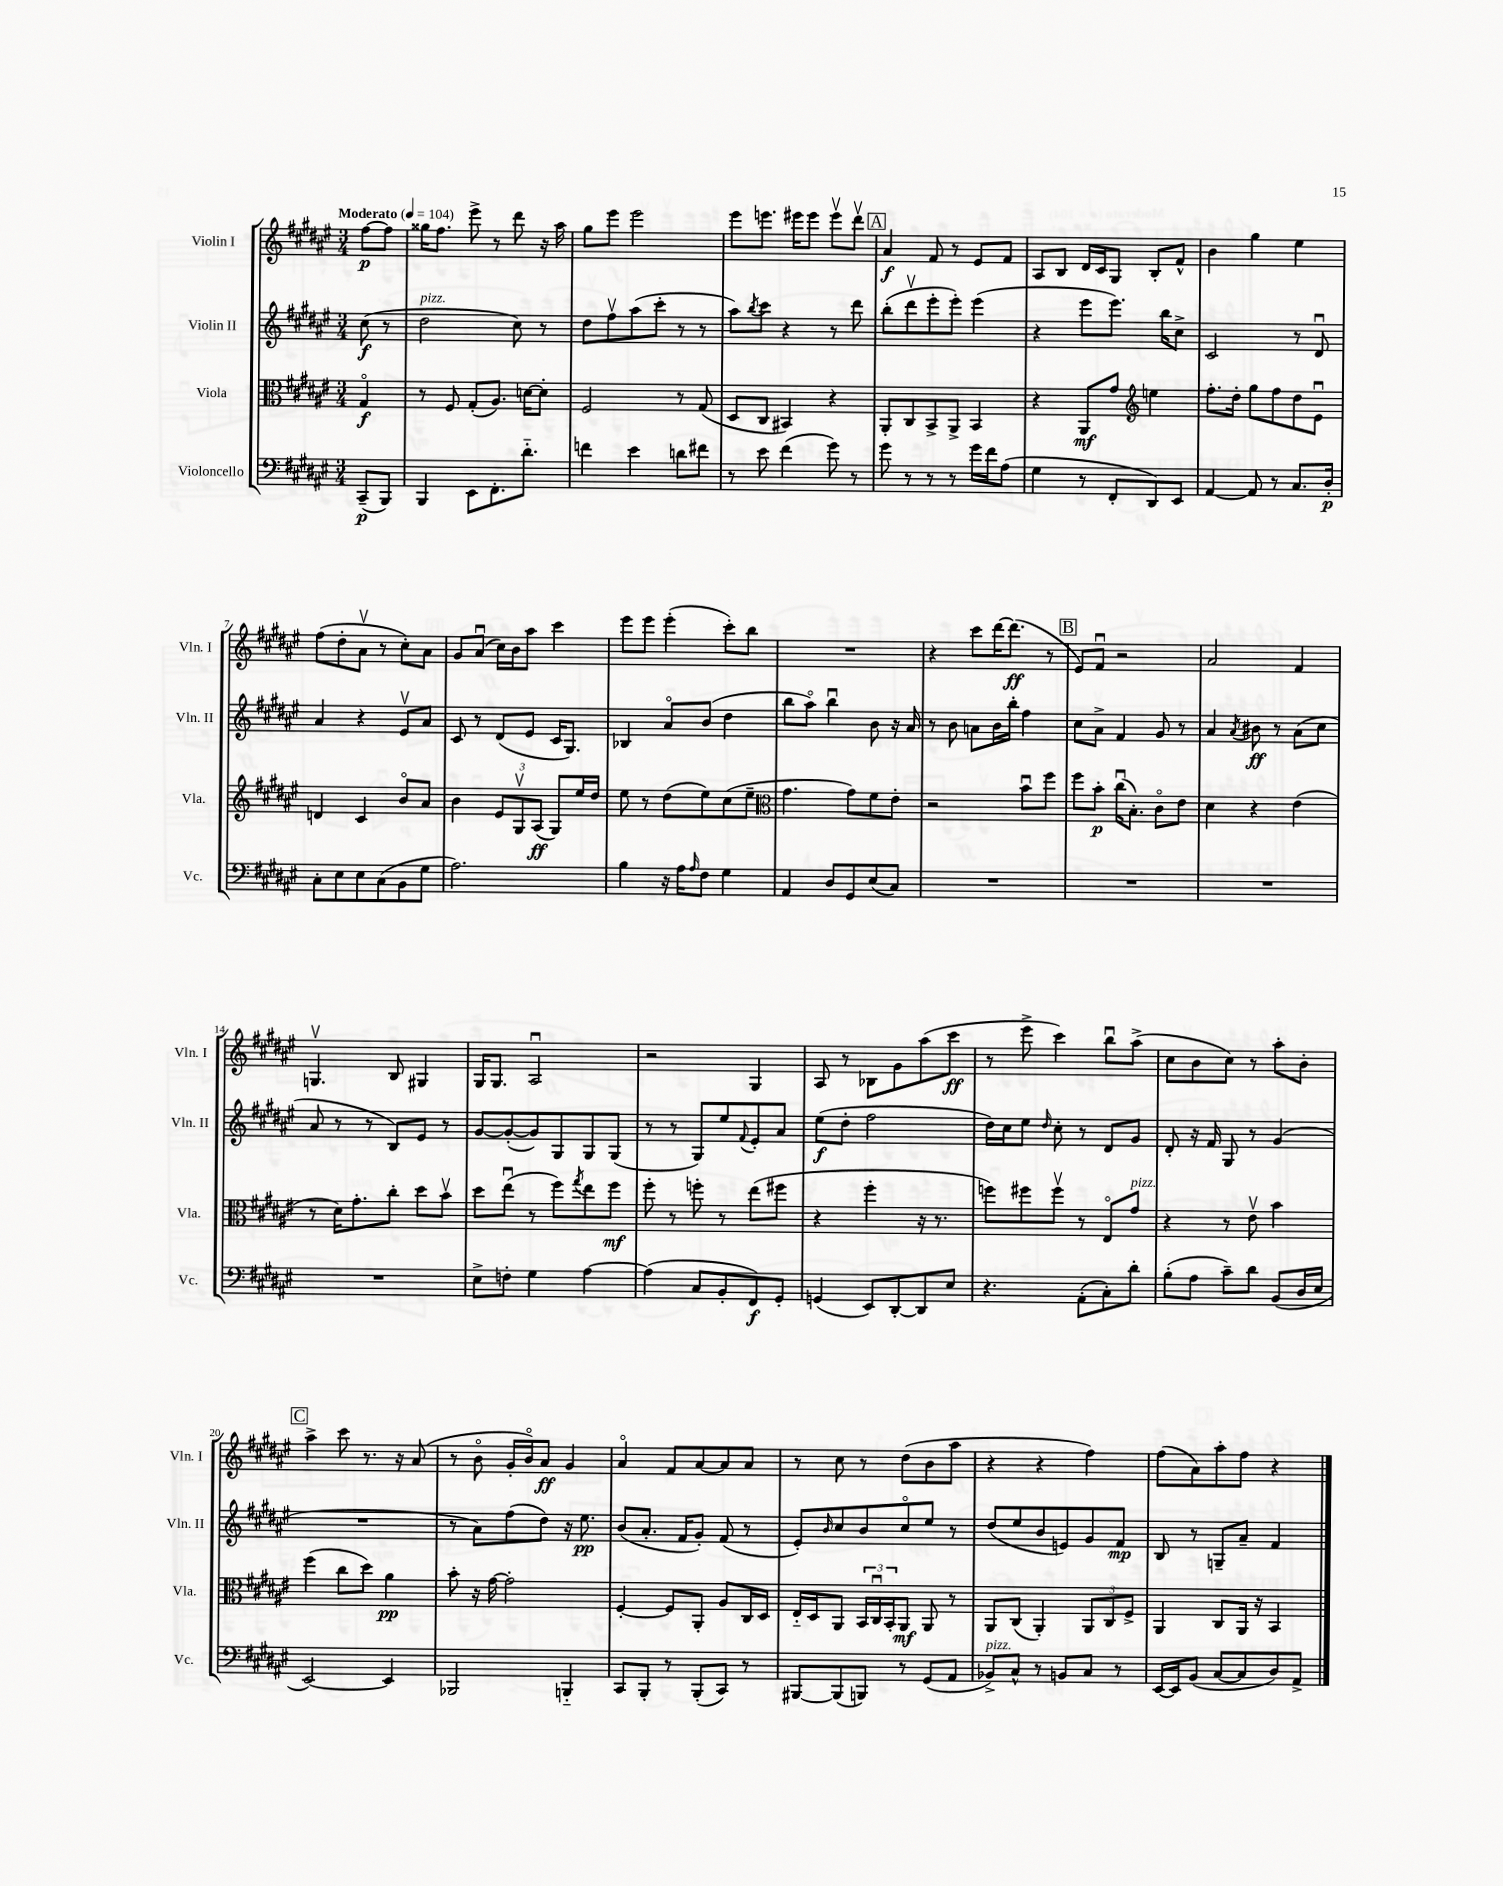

**kern	**kern	**kern	**kern
*staff4	*staff3	*staff2	*staff1
*clefF4	*clefC3	*clefG2	*clefG2
*k[f#c#g#d#a#e#]	*k[f#c#g#d#a#e#]	*k[f#c#g#d#a#e#]	*k[f#c#g#d#a#e#]
*M3/4	*M3/4	*M3/4	*M3/4
*MM104	*MM104	*MM104	*MM104
(8CC#~	4G#o	(8cc#	[8ff#
8BBB)	.	8r	8ff#]
=	=	=	=
4BBB	8r	2dd#	16gg##
.	.	.	8.ff#
.	8F#	.	.
8EE#	(8G#'	.	8eee#^
8.FF#'	8.A#)	.	8r
.	.	8cc#)	8ddd#
8.d#'~	[16d	.	.
.	8d']	8r	16r
.	.	.	16aa#
=	=	=	=
4f	2F#	8dd#	8gg#
.	.	8ff#v	8eee#
4e#	.	(8aa#	2eee#
.	.	8ccc#'	.
8d	8r	8r	.
8f#	(8G#	8r	.
=	=	=	=
8r	8D#	8aa#)	8eee#
.	.	8qbb	.
8e#	8C#	8ccc#	8.eee
(4f#	4BB#)	4r	.
.	.	.	16eee#
.	.	.	8eee#
8g#)	4r	8r	8eee#v
8r	.	8ddd#	8ddd#v
=	=	=	=
8g#	8AA#'	(8bb'	4a#
8r	8C#	8ddd#v	.
8r	8BB^	8eee#'	8f#
8r	8AA#^	8eee#')	8r
16g#	4BB	(4eee#	8e#
16f#	.	.	.
(8A#	.	.	8f#
=	=	=	=
4G#	4r	4r	8A#
.	.	.	8B
8r	8AA#	8eee#	16d#
.	.	.	16c#
8FF#'	8g#	8.eee#)	8G#
*	*clefG2	*	*
8DD#)	4ee	.	8B'
.	.	16bb	.
8EE#	.	8cc#^	8f#^^
=	=	=	=
[4AA#	8.ff#'	2c#	4b
.	16dd#'	.	.
8AA#]	8gg#	.	4gg#
8r	8ff#	.	.
8.C#	8dd#	8r	4ee#
.	8e#u	8d#u	.
16D#'	.	.	.
=	=	=	=
8C#'	4d	4a#	(8ff#
8E#	.	.	8dd#'
8E#	4c#	4r	8a#v
(8C#	.	.	8r
8BB	8bo	8e#v	8cc#')
8G#	8a#	8a#	8a#
=	=	=	=
2.A#)	4b	8c#	8g#
.	.	8r	(8a#u
.	12e#	(8d#	16cc#)
.	.	.	16b
.	12G#v	.	.
.	.	8e#	8aa#
.	(12A#	.	.
.	8G#)	16c#	4ccc#
.	.	8.G#)	.
.	16ee#	.	.
.	16dd#	.	.
=	=	=	=
4B	8ee#	4B-	8eee#
.	8r	.	8eee#
16r	(8dd#	8a#o	(4eee#'
16A#	.	.	.
16qqA#	.	.	.
8F#	8ee#)	(8b	.
4G#	(8cc#	4dd#	8ccc#')
.	8ee#~	.	8bb
=	=	=	=
*	*clefC3	*	*
4AA#	4.g#	8bb	2.r
.	.	8aa#o)	.
8D#	.	4bbu	.
8GG#	8g#)	.	.
(8E#	8f#	8b	.
8C#)	8e#'	16r	.
.	.	16a#	.
=	=	=	=
2.r	2r	8r	4r
.	.	8b	.
.	.	8a	8ccc#
.	.	16b	[16ddd#
.	.	16bb'	(8.ddd#]
.	8bu	4ff#	.
.	8ff#	.	8r
=	=	=	=
2.r	8ff#	8cc#	8e#)
.	8b'	8a#^	8f#u
.	(16cc#u	4f#	2r
.	8.B')	.	.
.	8c#o	8g#	.
.	8e#	8r	.
=	=	=	=
2.r	4d#	4a#	2a#
.	.	8qa#	.
.	4r	8b#	.
.	.	8r	.
.	(4e#	(8a#	4f#
.	.	8cc#	.
=	=	=	=
2.r	8r	8a#	4.Gv
.	16d#)	8r	.
.	8.g#'	.	.
.	.	8r	.
.	8cc#'	8B)	8B
.	8dd#	8e#	4G#
.	8bv	8r	.
=	=	=	=
8E#^	8dd#	[8g#	16G#
.	.	.	8.G#
8F'	(8ee#u	(8g#'_	.
4G#	8r	8g#])	2A#u
.	8ff#)	8G#	.
.	8qgg#	.	.
[4A#	8ee#	8G#	.
.	8ff#	(8G#	.
=	=	=	=
(4A#]	8ff#'	8r	2r
.	8r	8r	.
8C#	8ff'	8G#)	.
8BB'	8r	8ee#	.
.	.	8qqf#	.
8FF#)	(8ee#	8e#'	4G#
8GG#'	8ff#	8a#	.
=	=	=	=
(4GG	4r	(8ee#	8A#
.	.	8dd#'	8r
8EE#)	4ff#'	2ff#	8B-
[8DD#'	.	.	8g#
8DD#]	16r	.	(8aa#
.	8.r	.	.
8E#	.	.	8ccc#
=	=	=	=
4.r	8ff)	16dd#)	8r
.	.	16cc#	.
.	8ff#	8ee#	8eee#^
.	.	16qqdd#	.
.	8ff#v	8cc#'	4ccc#)
(8AA#'	8r	8r	.
8C#')	8E#o	8d#	8bbu
8d#'	8g#	8g#	(8aa#^
=	=	=	=
(8B'	4r	8d#'	8cc#
8A#	.	16r	8b
.	.	16f#	.
8c#~)	8r	8G#	8cc#)
8d#	8e#v	8r	8r
(8BB	4b	(4g#	8aa#'
16D#	.	.	8b'
16E#	.	.	.
=	=	=	=
[2EE#)	(4ff#	2.r	4aa#^
.	8cc#	.	8ccc#
.	8dd#)	.	8.r
4EE#]	4a#	.	.
.	.	.	16r
.	.	.	(8a#
=	=	=	=
2BBB-	8b'	8r	8r
.	16r	8a#)	8bo
.	[16g#	.	.
.	2g#']	(8ff#	16g#'
.	.	.	16bo)
.	.	8dd#)	8a#
4BBB'~	.	16r	4g#
.	.	8.ee#	.
=	=	=	=
8CC#	[4F#'	(8b	4a#o
8BBB'	.	8.a#'	.
8r	8F#]	.	8f#
.	.	16f#	.
(8BBB'	8AA#'	8g#')	[8a#
8CC#)	8A#	(8f#	8a#]
8r	16C#	8r	8a#
.	16D#	.	.
=	=	=	=
[8BBB#	16E#'~	8e#')	8r
.	16D#	.	.
.	.	16qqb	.
(8BBB#]	8AA#	8cc#	8cc#
8BBB)	24BB	8b	8r
.	24C#u	.	.
.	24BB'	.	.
8r	8AA#	8cc#o	(8dd#
(8GG#	8AA#	8ee#	8b
8AA#	8r	8r	8aa#
=	=	=	=
8BB-^)	8AA#	(8dd#	4r
8C#^^	(8C#	8ee#	.
8r	4AA#')	8b	4r
8BB	.	8e)	.
8C#	12AA#	8g#	4ff#)
.	12C#	.	.
8r	.	8f#	.
.	12F#^	.	.
=	=	=	=
[16EE#	4AA#	8B	(8ff#
16EE#]	.	.	.
(8BB	.	8r	8a#)
[8C#	8C#	8G~	8aa#'
8C#]	16AA#	8a#~	8ff#
.	16r	.	.
8D#)	4BB	4f#	4r
8AA#^	.	.	.
==	==	==	==
*-	*-	*-	*-
